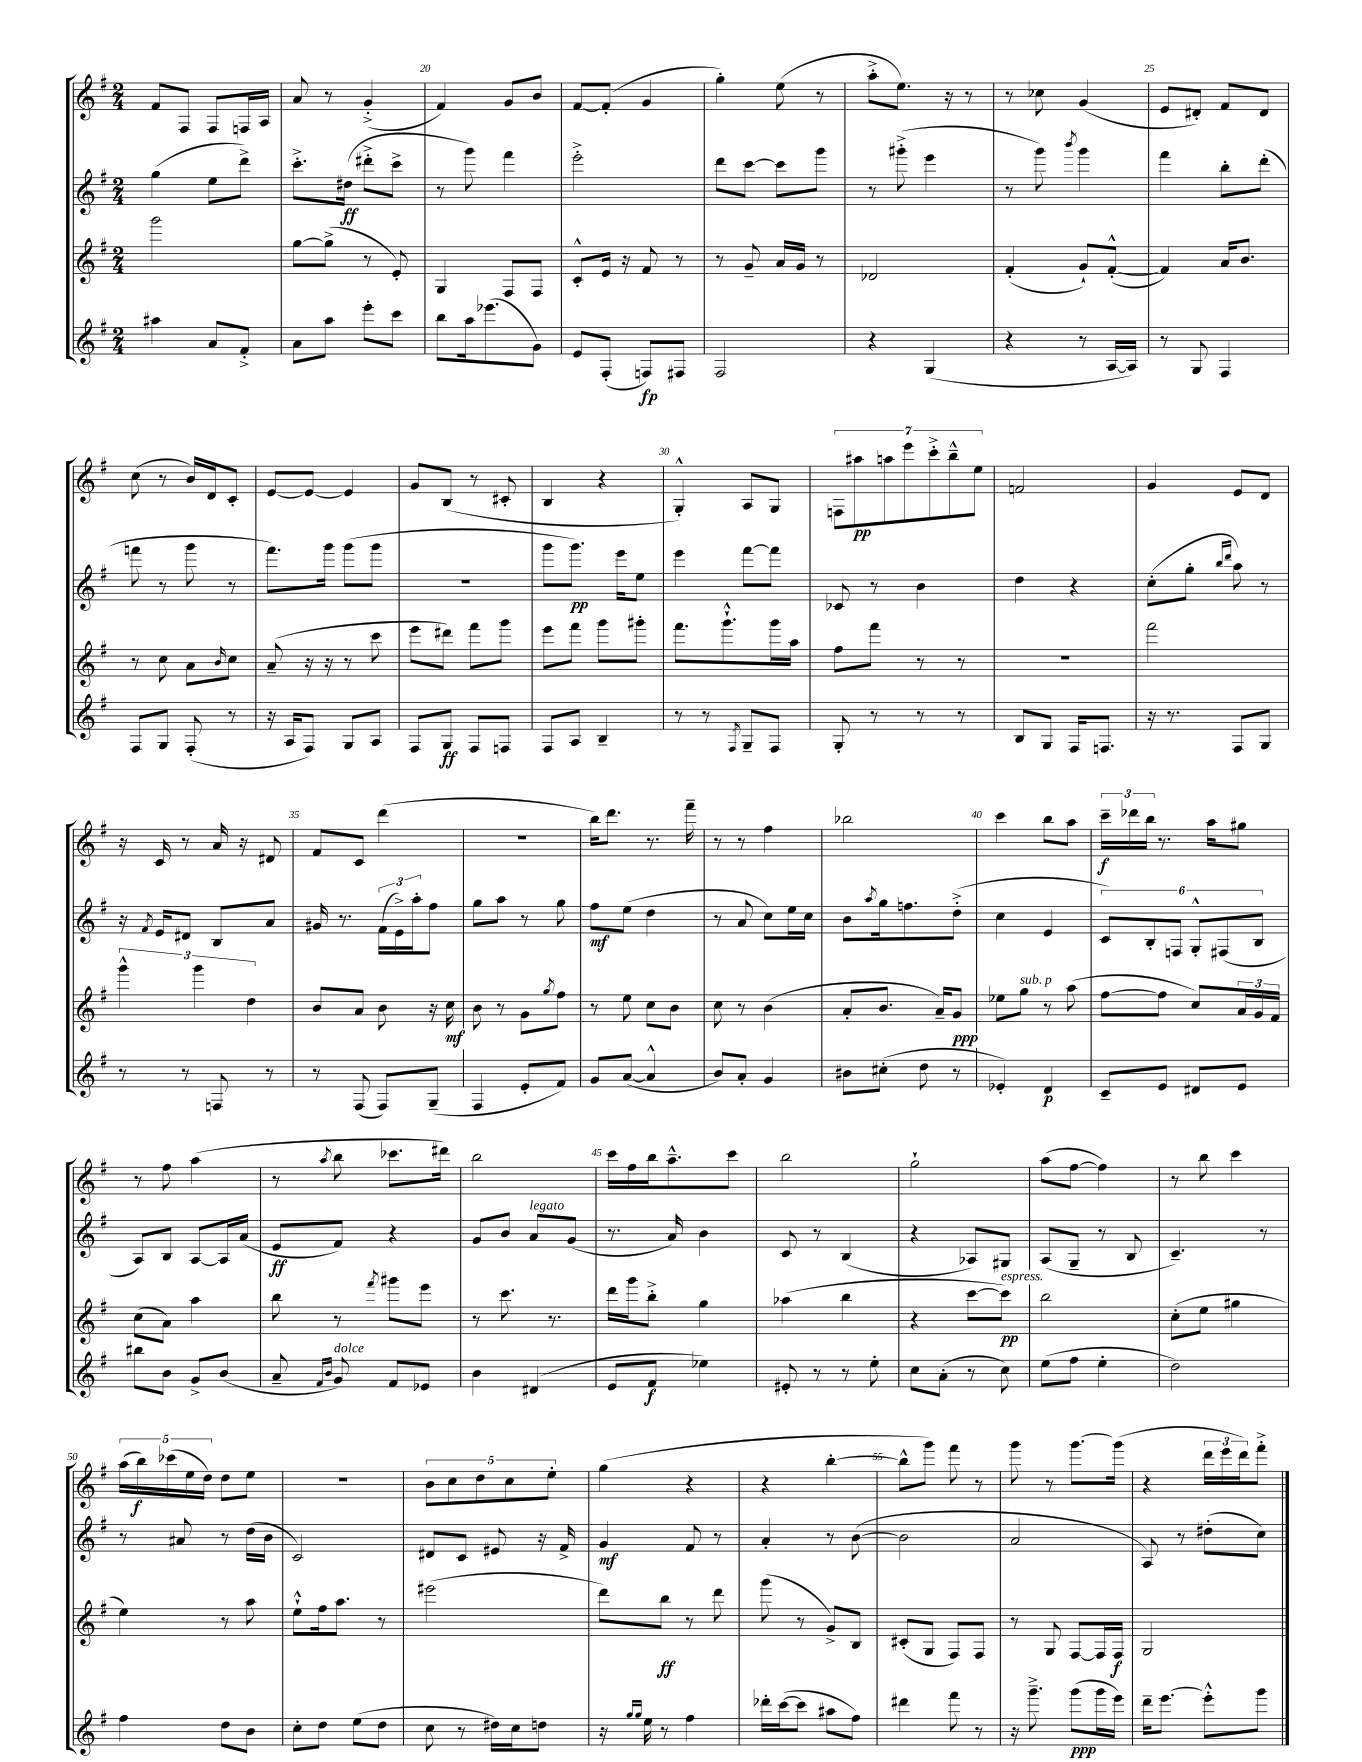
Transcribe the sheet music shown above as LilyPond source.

<<
\new StaffGroup <<
\new Staff = "s0" {
    \clef treble \key g \major \numericTimeSignature \time 2/4
    fis'8 fis8 fis8 f16 a16 |
    a'8 r8 g'4-.->( |
    fis'4) g'8 b'8 |
    fis'8~ fis'8-.( g'4 |
    g''4-.) e''8( r8 |
    a''8-.-> e''8.) r16 r8 |
    r8 ces''8 g'4( |
    e'8 dis'8-.) fis'8 dis'8 |
    c''8( r8 b'16) d'16 c'8-. |
    e'8~ e'8~ e'4 |
    g'8 b8( r8 cis'8-. |
    b4 r4 |
    g4-.-^) a8 g8 |
    \tuplet 7/4 { f8 ais''8\pp a''8 e'''8 c'''8-.-> b''8---^ e''8 } |
    f'2 |
    g'4 e'8 d'8 |
    r16 c'16 r8 a'16 r16 dis'8 |
    fis'8 c'8 d'''4( |
    r2 |
    b''16) d'''8. r8. fis'''16-- |
    r8 r8 fis''4 |
    bes''2 |
    c'''4 b''8 a''8 |
    \tuplet 3/2 { c'''16--\f des'''16 b''16 } r8. a''16 gis''8 |
    r8 fis''8 a''4( |
    r8 \acciaccatura { a''8 } b''8 ces'''8. dis'''16) |
    b''2 |
    c'''16 fis''16 b''16 a''8.---^ c'''8 |
    b''2 |
    g''2-! |
    a''8( fis''8~ fis''4) |
    r8 b''8 c'''4 |
    \tuplet 5/4 { a''16( b''16\f) ces'''16( e''16 d''16) } d''8 e''8 |
    r2 |
    \tuplet 5/4 { b'8 c''8 d''8 c''8 e''8-. } |
    g''4( r4 |
    r4 b''4~-. |
    b''8-^ g'''8) fis'''8 r8 |
    g'''8 r8 g'''8.~ g'''16( |
    r4 \tuplet 3/2 { d'''16 e'''16 d'''16) } fis'''8-.-> \bar "|." |
}
\new Staff = "s1" {
    \clef treble \key g \major \numericTimeSignature \time 2/4
    g''4( e''8 d'''8->) |
    c'''8.-.-> dis''16\ff( dis'''8-.-> c'''8-> |
    r8 g'''8) fis'''4 |
    e'''2-.-> |
    d'''8 c'''8~ c'''8 g'''8 |
    r8 gis'''8-.->( e'''4 |
    r8 g'''8) \acciaccatura { b'''8 } g'''4 |
    fis'''4 b''8-. d'''8-.( |
    f'''8 r8 g'''8 r8 |
    fis'''8.) g'''16 g'''8( g'''8 |
    R2 |
    g'''8 g'''8.\pp) e'''16 e''8 |
    e'''4 fis'''8~ fis'''8 |
    ces'8 r8 b'4 |
    d''4 r4 |
    c''8-.( g''8-. \grace { b''16 d'''16 } a''8) r8 |
    r16 \acciaccatura { fis'8 } e'16 dis'8 b8 a'8 |
    gis'16 r8. \tuplet 3/2 { fis'16( e'16->) a''16-. } fis''8 |
    g''8 a''8 r8 g''8 |
    fis''8\mf e''8( d''4 |
    r8 a'8 c''8) e''16 c''16 |
    b'8 \acciaccatura { a''8 } g''16 f''8. d''8-.->( |
    c''4 e'4 |
    \tuplet 6/4 { c'8) b8-. f8 g8-.-^ fis8( b8 } |
    a8) b8 a8~ a16 a'16( |
    e'8\ff fis'8) r4 |
    g'8 b'8 a'8^\markup { \italic "legato" } g'8( |
    r8. a'16) b'4 |
    c'8 r8 b4( |
    r4 aes8) gis8 |
    a8( g8-- r8 b8 |
    c'4.--) r8 |
    r8 ais'8 r8 d''16( b'16 |
    c'2) |
    dis'8 c'8 eis'8 r16 fis'16-> |
    g'4\mf fis'8 r8 |
    a'4-. r8 b'8~( |
    b'2 |
    a'2 |
    a8) r8 dis''8-.( c''8) \bar "|." |
}
\new Staff = "s2" {
    \clef treble \key g \major \numericTimeSignature \time 2/4
    g'''2 |
    g''8~ g''8->( r8 e'8-.) |
    g4 fis8 fis8 |
    c'8-.-^ e'16 r16 fis'8 r8 |
    r8 g'8-- a'16 g'16 r8 |
    des'2 |
    fis'4-.( g'8-!) fis'8~-.-^( |
    fis'4) a'16 b'8. |
    r8 c''8 a'8 \grace { b'16 } c''8 |
    a'8--( r16 r16 r8 c'''8 |
    e'''8 dis'''8) fis'''8 g'''8 |
    e'''8 fis'''8 g'''8 gis'''8-. |
    fis'''8. g'''8.-!-^ g'''16 a''16 |
    fis''8 fis'''8 r8 r8 |
    R2 |
    fis'''2 |
    \tuplet 3/2 { g'''4-^ g'''4 d''4 } |
    b'8 a'8 b'8 r16 c''16\mf |
    b'8 r8 g'8 \acciaccatura { g''8 } fis''8 |
    r8 e''8 c''8 b'8 |
    c''8 r8 b'4( |
    a'8-. b'8. a'16--) g'8\ppp |
    ees''8 g''8^\markup { \italic "sub. p" } r8 a''8( |
    fis''8~ fis''8 c''8) \tuplet 3/2 { a'16 g'16 fis'16 } |
    c''8( a'8) a''4 |
    b''8 r8 \acciaccatura { fis'''8 } gis'''8 e'''8 |
    r8 c'''8. r8. |
    d'''16 g'''16 b''8-.-> g''4 |
    aes''4( b''4 |
    r4 c'''8~ c'''8\pp^\markup { \italic "espress." }) |
    b''2 |
    c''8-.( e''8 gis''4 |
    e''4) r8 a''8 |
    e''8-!-^ fis''16 a''8. r8 |
    eis'''2( |
    d'''8) b''8\ff r8 d'''8 |
    g'''8( r8 g'8->) b8 |
    cis'8-.( g8 fis8) fis8 |
    r8 g8 fis8~ fis16 fis16\f |
    g2 \bar "|." |
}
\new Staff = "s3" {
    \clef treble \key g \major \numericTimeSignature \time 2/4
    ais''4 a'8 fis'8-.-> |
    a'8 a''8 e'''8-. c'''8 |
    b''8 a''16 ees'''8.( g'8) |
    e'8 fis8-.( f8\fp) fis8 |
    fis2 |
    r4 g4( |
    r4 r8 a16~ a16) |
    r8 g8 fis4 |
    fis8 g8 fis8-.( r8 |
    r16 a16 fis8) g8 a8 |
    fis8 g8\ff fis8 f8 |
    fis8 a8 b4-- |
    r8 r8 \acciaccatura { fis8 } g8-- fis8 |
    g8-. r8 r8 r8 |
    b8 g8 fis16 f8. |
    r16 r8. fis8 g8 |
    r8 r8 f8 r8 |
    r8 fis8( fis8) g8--( |
    fis4 e'8-. fis'8) |
    g'8 a'8~( a'4-^ |
    b'8) a'8-. g'4 |
    bis'8 cis''8-.( d''8 r8 |
    ees'4-.) d'4\p |
    c'8-- e'8 dis'8 e'8 |
    bis''8 b'8 g'8-> b'8( |
    a'8-- \grace { fis'16 b'16 } g'8^\markup { \italic "dolce" }) fis'8 ees'8 |
    b'4 dis'4( |
    e'8 fis'8\f ees''4) |
    eis'8-. r8 r8 e''8-. |
    c''8 a'8-.( r8 c''8) |
    e''8( fis''8 e''4-. |
    d''2) |
    fis''4 d''8 b'8 |
    c''8-. d''8 e''8( d''8 |
    c''8 r8 dis''16) c''16 d''8 |
    r16 \grace { g''16 g''16 } e''16 r8 fis''4 |
    des'''16-. c'''16~( c'''8 ais''8 fis''8) |
    dis'''4 fis'''8 r8 |
    r16 g'''8.---> g'''8\ppp( g'''16 e'''16) |
    d'''16-- e'''8.~ e'''8-.-^ g'''8 \bar "|." |
}
>>
>>
\layout { \context { \Score currentBarNumber = #18 \override BarNumber.break-visibility = ##(#f #t #t) barNumberVisibility = #(every-nth-bar-number-visible 5) } }
